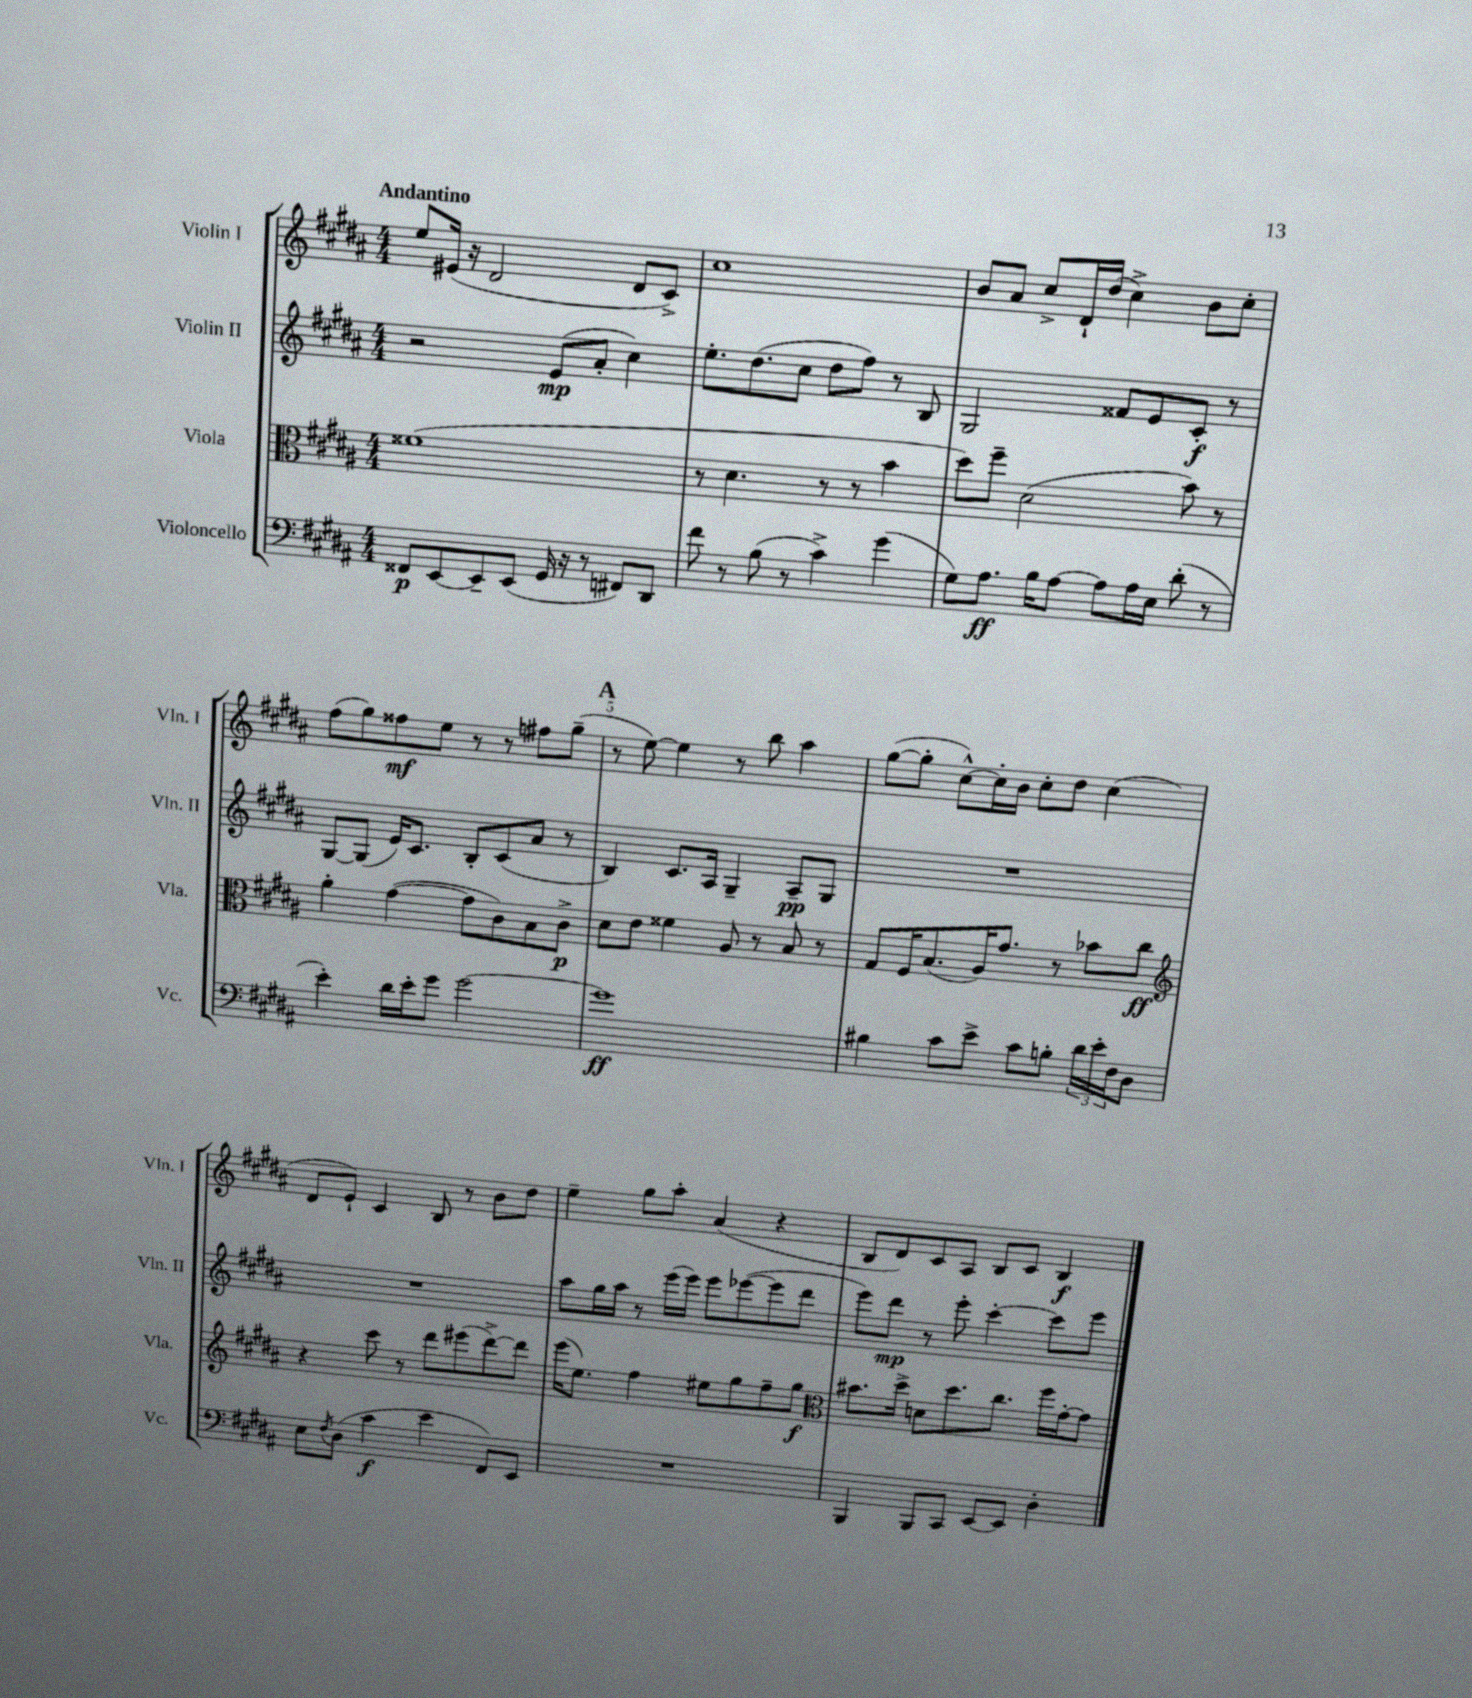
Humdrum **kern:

**kern	**kern	**kern	**kern
*staff4	*staff3	*staff2	*staff1
*clefF4	*clefC3	*clefG2	*clefG2
*k[f#c#g#d#a#]	*k[f#c#g#d#a#]	*k[f#c#g#d#a#]	*k[f#c#g#d#a#]
*M4/4	*M4/4	*M4/4	*M4/4
8FF##	(1f##	2r	8ee
[8EE	.	.	(16e#
.	.	.	16r
8EE~]	.	.	2d#
(8EE	.	.	.
16GG#	.	(8e	.
16r	.	.	.
8r	.	8a#'	.
8FF#)	.	4cc#)	8d#
8DD#	.	.	8c#^)
=	=	=	=
8f#	8r	8.ee'	1cc#
8r	4.d#	.	.
.	.	(8.dd#	.
(8B	.	.	.
8r	.	8cc#	.
4c#^)	8r	8dd#	.
.	8r	8ff#)	.
(4g#	4b	8r	.
.	.	8B	.
=	=	=	=
8G#)	8dd#)	2G#	8b
8.A#	8ff#~	.	8a#
.	(2d#	.	8cc#^
16B	.	.	.
[8A#	.	.	16d#`
.	.	.	(16dd#
8A#]	.	8f##	4cc#^)
16A#	.	8e	.
16E	.	.	.
(8d#'	8b)	8c#'	8b
8r	8r	8r	8cc#'
=	=	=	=
4e')	4a#'	[8G#	(8ff#
.	.	(8G#]	8gg#)
16d#	([4g#	16e)	8ff##
16e'	.	8.c#	.
8g#	.	.	8ee
[2g#	8g#]	8B'	8r
.	8c#)	(8c#	8r
.	8B	8a#	8ff#
.	8c#^	8r	(8gg#~
=	=	=	=
1g#]	8d#	4B)	8r
.	8e	.	[8ee)
.	4f##	8.c#	4ee]
.	.	16A#	.
.	8A#	4G#~	8r
.	8r	.	8bb
.	8B	8A#~	4aa#
.	8r	8G#	.
=	=	=	=
4B#	8G#	1r	([8gg#
.	16F#	.	8gg#']
.	(8.B	.	.
8c#	.	.	[8cc#^^)
8e^	16A#)	.	16cc#']
.	8.g#	.	16b
8c#	.	.	8cc#'
8B'	8r	.	8dd#
24d#	8b-	.	(4cc#
24e'	.	.	.
24F#	.	.	.
8D#	8cc#	.	.
=	=	=	=
*	*clefG2	*	*
8E	4r	1r	8d#
8qF#	.	.	.
(8D#	.	.	8e`)
4c#	8ccc#	.	4c#
.	8r	.	.
4e	8ddd#	.	8B
.	(8eee#	.	8r
8FF#)	[8ddd#^)	.	8b
8EE	8ddd#]	.	8dd#
=	=	=	=
1r	(16eee	8aa#	4ee~
.	8.ee)	.	.
.	.	16gg#	.
.	.	16aa#	.
.	4ff#	8r	8gg#
.	.	(16eee	8aa#'
.	.	16eee)	.
.	8ee#	8eee	(4a#
.	8gg#	([8eee-	.
.	8ff#~	8eee-]	4r
.	8gg#	8ddd#	.
=	=	=	=
*	*clefC3	*	*
4BBB	8.b#	8eee)	8B
.	.	8ddd#	8d#)
.	16dd#^	.	.
8BBB	8d	8r	8c#
8CC#	8.dd#	8eee'	8A#
[8EE	.	[4ccc#'	8B
.	8.cc#	.	.
8EE]	.	.	8c#
4D#'	16ff#	8ccc#]	4B
.	[16g#'	.	.
.	8g#]	8eee	.
==	==	==	==
*-	*-	*-	*-
